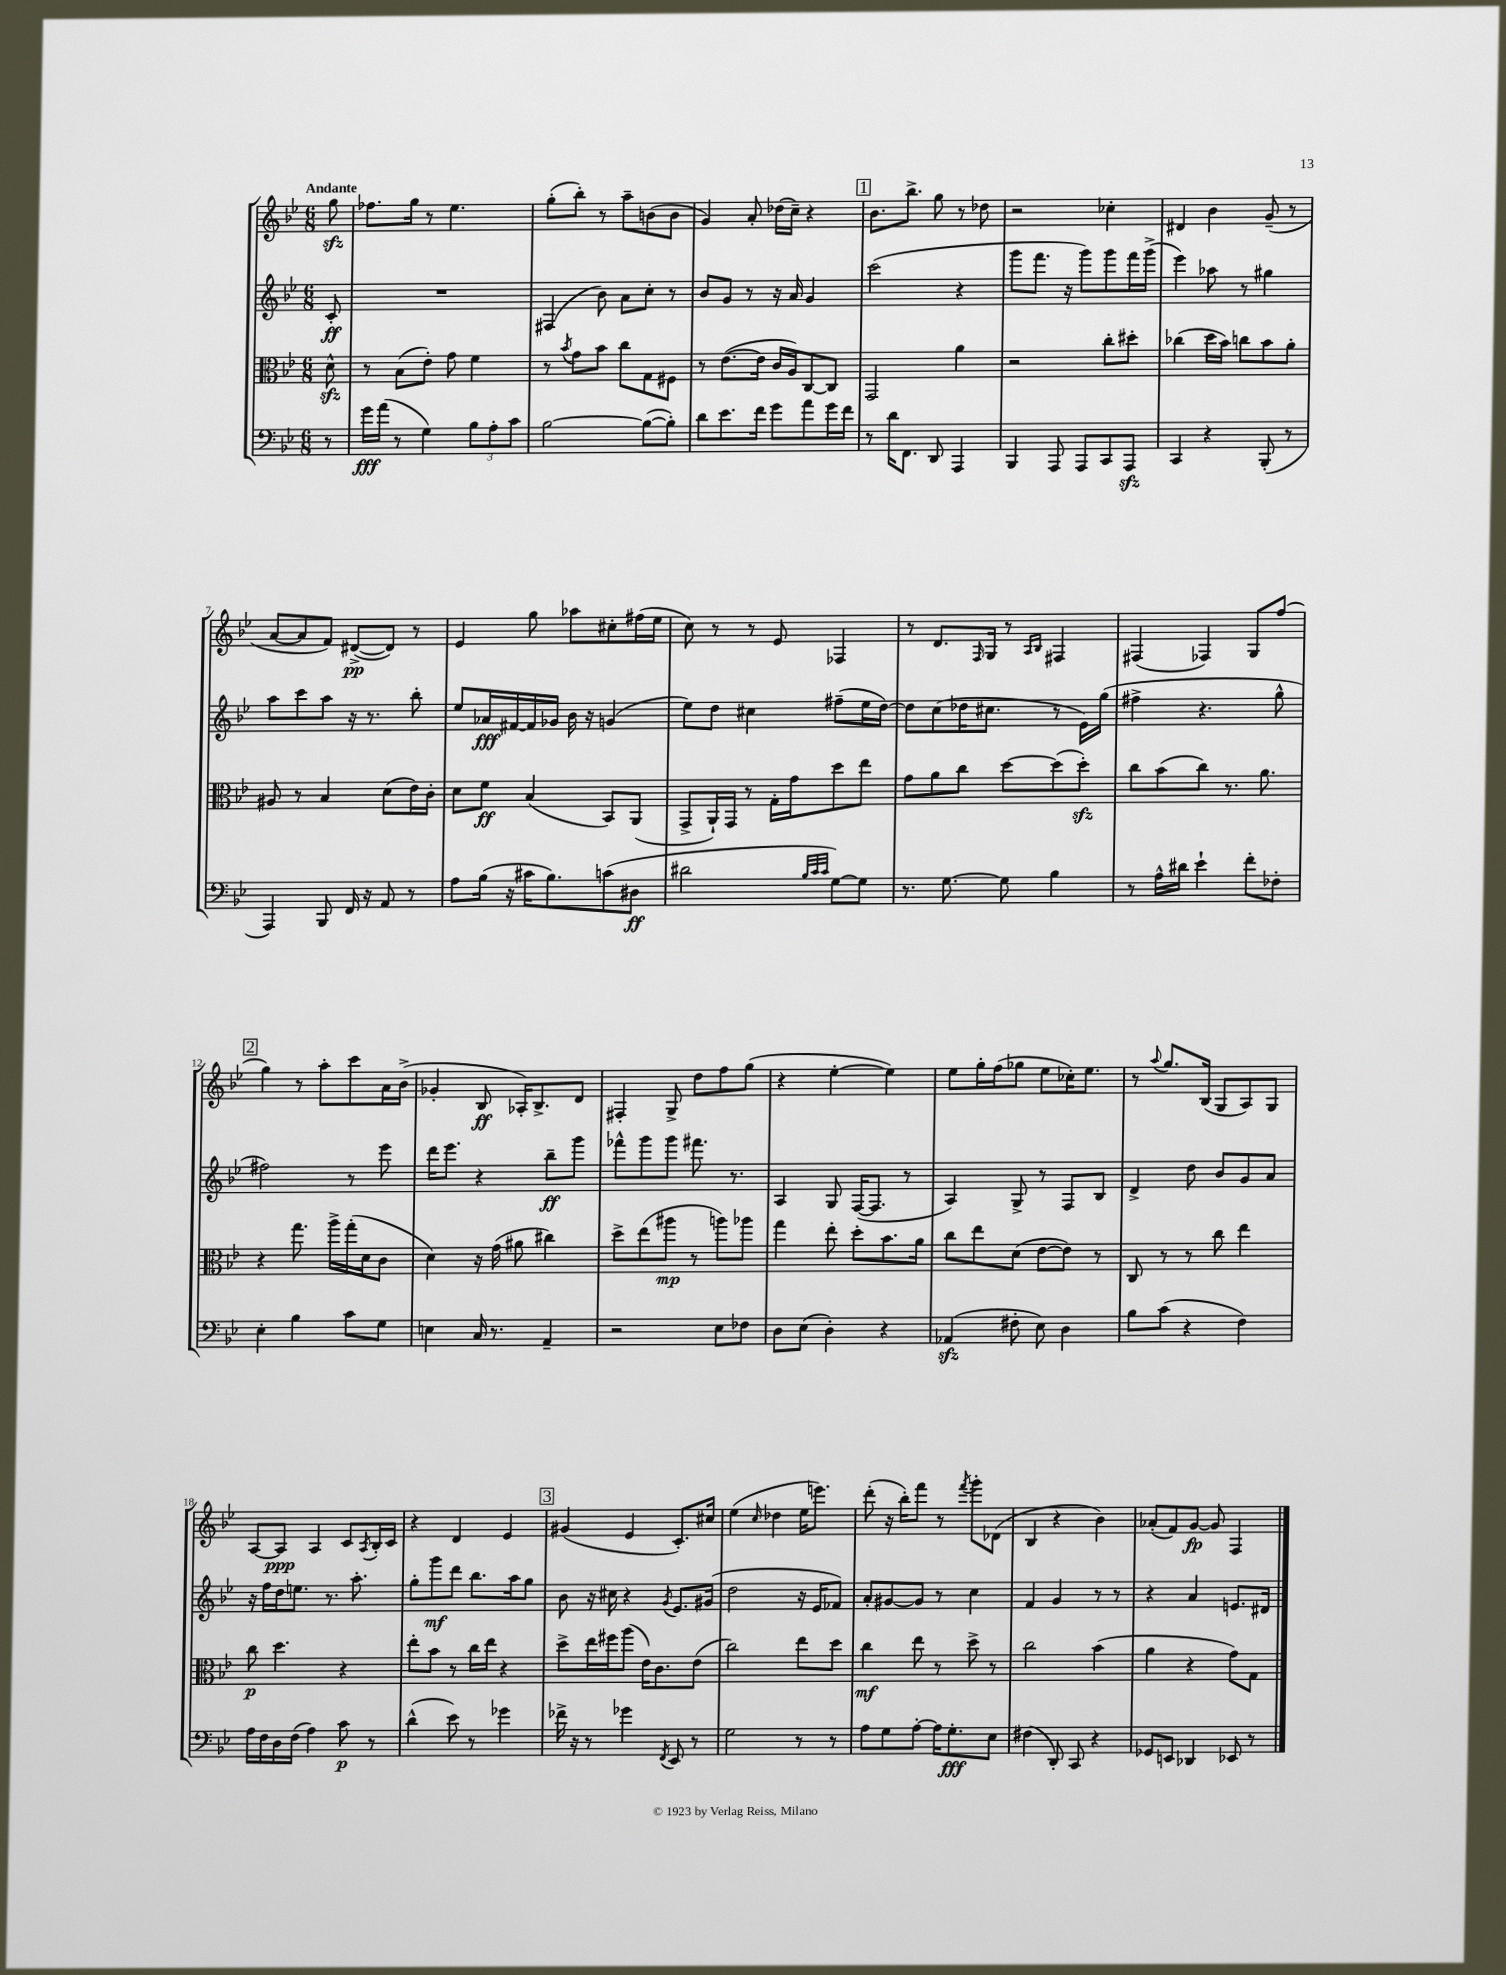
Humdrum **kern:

**kern	**dynam	**kern	**dynam	**kern	**dynam	**kern	**dynam
*part4	*part4	*part3	*part3	*part2	*part2	*part1	*part1
*staff4	*staff4	*staff3	*staff3	*staff2	*staff2	*staff1	*staff1
*clefF4	*	*clefC3	*	*clefG2	*	*clefG2	*
*k[b-e-]	*	*k[b-e-]	*	*k[b-e-]	*	*k[b-e-]	*
*M6/8	*	*M6/8	*	*M6/8	*	*M6/8	*
=	=	=	=	=	=	=	=
!	!	!	!	!	!	!LO:TX:a:B:t=Andante	!
8r	.	8dzz^^\	.	8c'/	ff	8ggzz\	.
=1	=1	=1	=1	=1	=1	=1	=1
16g\LL	fff	8r	.	2.r	.	8.ff-X\L	.
(16a\JJ	.	.	.	.	.	.	.
8r	.	(8B-\L	.	.	.	.	.
.	.	.	.	.	.	16gg\Jk	.
4G\)	.	8e-'\J)	.	.	.	8r	.
.	.	8g\	.	.	.	4.ee-\	.
12B-\L	.	4f\	.	.	.	.	.
12A'\	.	.	.	.	.	.	.
12c\J	.	.	.	.	.	.	.
=2	=2	=2	=2	=2	=2	=2	=2
[2B-\	.	8r	.	(4F#X/	.	(8gg'\L	.
.	.	8qb-/	.	.	.	.	.
.	.	8g\L	.	.	.	8bb-'\J)	.
.	.	8b-\J	.	8b-\)	.	8r	.
.	.	8cc\L	.	8a\L	.	8aa~\L	.
(8B-\L_	.	8G\	.	8cc'\J	.	(8bn\	.
8B-'\J])	.	8F#X\J	.	8r	.	8b\J	.
=3	=3	=3	=3	=3	=3	=3	=3
8d\L	.	8r	.	8b-/L	.	4g/)	.
8.e-\	.	([8.e-\L	.	8g/J	.	.	.
.	.	.	.	8r	.	8a'/	.
16f\Jk	.	16e-\Jk]	.	.	.	.	.
8g\L	.	16c/LL	.	16r	.	(16dd-X\LL	.
.	.	16A/J)	.	16a/	.	16cc~\JJ)	.
8a\	.	[8C/	.	4g/	.	4r	.
16g\L	.	8C/J]	.	.	.	.	.
16f\JJ	.	.	.	.	.	.	.
!!LO:REH:place=s1:t=1
=4	=4	=4	=4	=4	=4	=4	=4
8r	.	2GG/	.	(2ccc\	.	8.b-\L	.
16d\KL	.	.	.	.	.	.	.
8.FF\J	.	.	.	.	.	8.bb-^\J	.
8DD/	.	.	.	.	.	8gg\	.
4AAA/	.	4a\	.	4r	.	8r	.
.	.	.	.	.	.	8dd-X\	.
=5	=5	=5	=5	=5	=5	=5	=5
4BBB-/	.	2r	.	8ggg\L	.	2r	.
.	.	.	.	8.fff\J	.	.	.
8AAA/	.	.	.	.	.	.	.
.	.	.	.	16r	.	.	.
8AAA/L	.	.	.	8ggg\L)	.	.	.
8CC/	.	8cc'\L	.	8ggg\	.	4cc-X'\	.
8AAAzz/J	.	8dd#X'\J	.	16fff\L	.	.	.
.	.	.	.	(16ggg^\JJ	.	.	.
=6	=6	=6	=6	=6	=6	=6	=6
4CC/	.	(4cc-X\	.	4eee-\)	.	4d#X/	.
4r	.	16dd\LL	.	8aa-X\	.	4b-\	.
.	.	16b-\JJ)	.	.	.	.	.
.	.	8ccn\L	.	8r	.	.	.
(8BBB-'/	.	8b-\	.	4gg#X\	.	(8g~/	.
8r	.	8a'\J	.	.	.	8r	.
!!LO:LB:g=z
=7	=7	=7	=7	=7	=7	=7	=7
4AAA/)	.	8A#X/	.	8aa\L	.	[8a/L	.
.	.	8r	.	8ccc\	.	8a/]	.
8BBB-/	.	4B-/	.	8aa\J	.	8f/J)	.
16FF/	.	.	.	16r	.	([8d#X^/L	pp
16r	.	.	.	8.r	.	.	.
8AA/	.	(8d\L	.	.	.	8d#/J])	.
8r	.	16e-\L)	.	8bb-'\	.	8r	.
.	.	16c'\JJ	.	.	.	.	.
=8	=8	=8	=8	=8	=8	=8	=8
8A\L	.	8d\L	.	8ee-/L	.	4e-/	.
(16B-\Jk	.	8f\J	ff	16a-X/L	fff	.	.
16r	.	.	.	[16f#X/	.	.	.
16c#X\KL	.	(4B-/	.	16f#/]	.	8gg\	.
8.B-\)	.	.	.	16g-X/JJ	.	.	.
.	.	.	.	16b-\	.	8aa-X\L	.
.	.	.	.	16r	.	.	.
(8cn\	.	8BB-/L)	.	(4gn/	.	8cc#X'\	.
8D#X\J	ff	(8AA/J	.	.	.	(16ff#X\L	.
.	.	.	.	.	.	16ee-\JJ	.
=9	=9	=9	=9	=9	=9	=9	=9
2d#X\	.	8GG^/L	.	8ee-\L)	.	8cc\)	.
.	.	16AA`/L)	.	8dd\J	.	8r	.
.	.	16GG/JJ	.	.	.	.	.
.	.	8r	.	4cc#X\	.	8r	.
.	.	16G'\LL	.	.	.	8e-/	.
.	.	16g\J	.	.	.	.	.
32qqB-/LLL	.	.	.	.	.	.	.
32qqc/	.	.	.	.	.	.	.
32qqc/JJJ	.	.	.	.	.	.	.
[8G\L)	.	8dd\	.	(8ff#X~\L	.	4F-X/	.
8G\J]	.	8ee-\J	.	16ee-\L	.	.	.
.	.	.	.	[16dd\JJ)	.	.	.
=10	=10	=10	=10	=10	=10	=10	=10
8.r	.	8g\L	.	8dd\L]	.	8r	.
.	.	8a\	.	(8cc\	.	8.d/L	.
[8.G\	.	.	.	.	.	.	.
.	.	8cc\J	.	16dd-X\K	.	.	.
.	.	.	.	.	.	16qqF/	.
.	.	.	.	8.cc#X\J	.	16G/Jk	.
8G\]	.	[8dd\L	.	.	.	8r	.
.	.	.	.	.	.	16qqA/LL	.
.	.	.	.	.	.	16qqB-/JJ	.
4B-\	.	(8dd\]	.	8r	.	4F#X/	.
.	.	8ddzz'\J)	.	16e-\LL)	.	.	.
.	.	.	.	(16gg\JJ	.	.	.
=11	=11	=11	=11	=11	=11	=11	=11
8r	.	8cc\L	.	4ff#X^\	.	(4F#X/	.
16A^^\LL	.	(8b-\	.	.	.	.	.
16d#X\JJ	.	.	.	.	.	.	.
4e-`\	.	8cc\J)	.	4.r	.	4F-X/)	.
.	.	8.r	.	.	.	.	.
8f'\L	.	.	.	.	.	8G/L	.
.	.	8.a\	.	.	.	.	.
8F-X'\J	.	.	.	8gg^^\	.	(8ff/J	.
!!LO:LB:g=z
!!LO:REH:place=s1:t=2
=12	=12	=12	=12	=12	=12	=12	=12
4E-'\	.	4r	.	2ff#X\)	.	4gg\)	.
4B-\	.	8.gg\	.	.	.	8r	.
.	.	.	.	.	.	8aa'\L	.
.	.	16aa^\LL	.	.	.	.	.
8c\L	.	(16gg'\	.	8r	.	8ccc\	.
.	.	16d\J	.	.	.	.	.
8G\J	.	8c\J	.	8eee-\	.	16a\L	.
.	.	.	.	.	.	(16b-^\JJ	.
=13	=13	=13	=13	=13	=13	=13	=13
4En\	.	4d\)	.	16ddd\KL	.	4g-X'/	.
.	.	.	.	8.eee-\J	.	.	.
16C/	.	16r	.	4r	.	8B-/	ff
8.r	.	(16g\	.	.	.	.	.
.	.	8a#X\	.	.	.	16A-X'/KL)	.
.	.	.	.	.	.	8.B-^/	.
4AA~/	.	4cc#X\)	.	8bb-~\L	ff	.	.
.	.	.	.	8ggg\J	.	8d/J	.
=14	=14	=14	=14	=14	=14	=14	=14
2r	.	8dd^\L	.	8fff-X^^\L	.	4F#X'/	.
.	.	(8ee-\	.	8ggg\	.	.	.
.	.	8aa#X\J	mp	8ggg\J	.	8G^/	.
.	.	8r	.	8.fff#X\	.	8dd\L	.
8E-\L	.	8aan\L)	.	.	.	8ff\	.
.	.	.	.	8.r	.	.	.
8F-X\J	.	8aa-X\J	.	.	.	(8gg\J	.
=15	=15	=15	=15	=15	=15	=15	=15
8D\L	.	4gg\	.	4A/	.	4r	.
(8E-\J	.	.	.	.	.	.	.
4D'\)	.	8ee-'\	.	8G/	.	[4ee-'\	.
.	.	8dd'\L	.	([16F/KL	.	.	.
.	.	.	.	8.F/J]	.	.	.
4r	.	8.b-\	.	.	.	4ee-\])	.
.	.	.	.	8r	.	.	.
.	.	16a\Jk	.	.	.	.	.
=16	=16	=16	=16	=16	=16	=16	=16
(4AA-Xzz/	.	8cc\L	.	4A/)	.	8ee-\L	.
.	.	8ee-\	.	.	.	16gg'\L	.
.	.	.	.	.	.	(16ff\J	.
8F#X'\	.	(8d\J	.	8G^/	.	8gg-X\J	.
8E-\)	.	[8e-\L	.	8r	.	8ee-\L	.
4D\	.	8e-\J])	.	8F/L	.	16cc-X'\K)	.
.	.	.	.	.	.	8.ee-\J	.
.	.	8r	.	8B-/J	.	.	.
=17	=17	=17	=17	=17	=17	=17	=17
8B-\L	.	8C/	.	4d^/	.	8r	.
.	.	.	.	.	.	8qqaa/	.
(8c\J	.	8r	.	.	.	8.gg/L	.
4r	.	8r	.	8dd\	.	.	.
.	.	.	.	.	.	(16B-/Jk	.
.	.	8cc\	.	8b-/L	.	8G/L	.
4F\)	.	4ee-\	.	8g/	.	8A/)	.
.	.	.	.	8a/J	.	8G/J	.
!!LO:LB:g=z
=18	=18	=18	=18	=18	=18	=18	=18
16A\LL	.	8cc\	p	16r	.	[8A/L	.
16F\	.	.	.	16ff\LL	.	.	.
16D\	.	4.dd\	.	16dd\J	.	8A/J]	ppp
(16F\JJ	.	.	.	8.een\J	.	.	.
4A\)	.	.	.	.	.	4A/	.
.	.	.	.	8.r	.	.	.
8c\	p	4r	.	.	.	8c/L	.
.	.	.	.	8.aa'\	.	.	.
.	.	.	.	.	.	8qA/	.
8r	.	.	.	.	.	16B-'/L	.
.	.	.	.	.	.	16c/JJ	.
=19	=19	=19	=19	=19	=19	=19	=19
(4d^^\	.	8ee-'\L	.	8gg'\L	.	4r	.
.	.	8b-\J	.	8ggg\	mf	.	.
8e-\)	.	8r	.	8ddd\J	.	4d/	.
8r	.	16cc\LL	.	8.bb-\L	.	.	.
.	.	16ee-\JJ	.	.	.	.	.
4g-X\	.	4r	.	.	.	4e-/	.
.	.	.	.	16aa\k	.	.	.
.	.	.	.	8gg\J	.	.	.
!!LO:REH:place=s1:t=3
=20	=20	=20	=20	=20	=20	=20	=20
16f-X^\	.	8dd^\L	.	8b-\	.	(4g#X/	.
16r	.	.	.	.	.	.	.
8r	.	16ee-\L	.	16r	.	.	.
.	.	16ff#X\J	.	16cc#X\	.	.	.
4g-X\	.	(8aa\J	.	4r	.	4e-/	.
.	.	16e-\KL)	.	.	.	.	.
.	.	8.c\	.	.	.	.	.
8qFF/	.	.	.	8qg/	.	.	.
8EE-/	.	.	.	8.e-/L	.	8.c'/L)	.
8r	.	(8e-\J	.	.	.	.	.
.	.	.	.	(16g#X/Jk	.	16cc#X/Jk	.
=21	=21	=21	=21	=21	=21	=21	=21
2G\	.	2cc\)	.	2dd\	.	(4ee-\	.
.	.	.	.	.	.	16qqcc/	.
.	.	.	.	.	.	4dd-X\	.
8r	.	8ee-\L	.	16r	.	16ee-\KL	.
.	.	.	.	16e-/KL	.	8.eeen\J)	.
8r	.	8dd\J	.	8f-X/J)	.	.	.
=22	=22	=22	=22	=22	=22	=22	=22
8A\L	.	4cc\	mf	8a'/L	.	(8ddd'\	.
8G\	.	.	.	[8g#X/	.	16r	.
.	.	.	.	.	.	16bb-'\KL)	.
[8A'\J	.	8ee-\	.	8g#/J]	.	8fff\J	.
16A\KL]	.	8r	.	8r	.	8r	.
8.G'\	fff	.	.	.	.	.	.
.	.	.	.	.	.	8qfff/	.
.	.	8dd^\	.	4cc\	.	8ggg'\L	.
8E-\J	.	8r	.	.	.	(8d-X\J	.
=23	=23	=23	=23	=23	=23	=23	=23
(4F#X\	.	2cc\	.	4f/	.	4B-/	.
8DD'/)	.	.	.	4g/	.	4r	.
8CC/	.	.	.	.	.	.	.
4r	.	(4b-\	.	8r	.	4b-\)	.
.	.	.	.	8r	.	.	.
=24	=24	=24	=24	=24	=24	=24	=24
8GG-X/L	.	4a\	.	4r	.	(8a-X'/L	.
8EEn/J	.	.	.	.	.	8f/)	.
4DD-X/	.	4r	.	4a/	.	[8g/J	fp
.	.	.	.	.	.	8g/]	.
8EE-X/	.	8g\L)	.	8.en/L	.	4F/	.
8r	.	8G\J	.	.	.	.	.
.	.	.	.	16d#X/Jk	.	.	.
==	==	==	==	==	==	==	==
*-	*-	*-	*-	*-	*-	*-	*-
